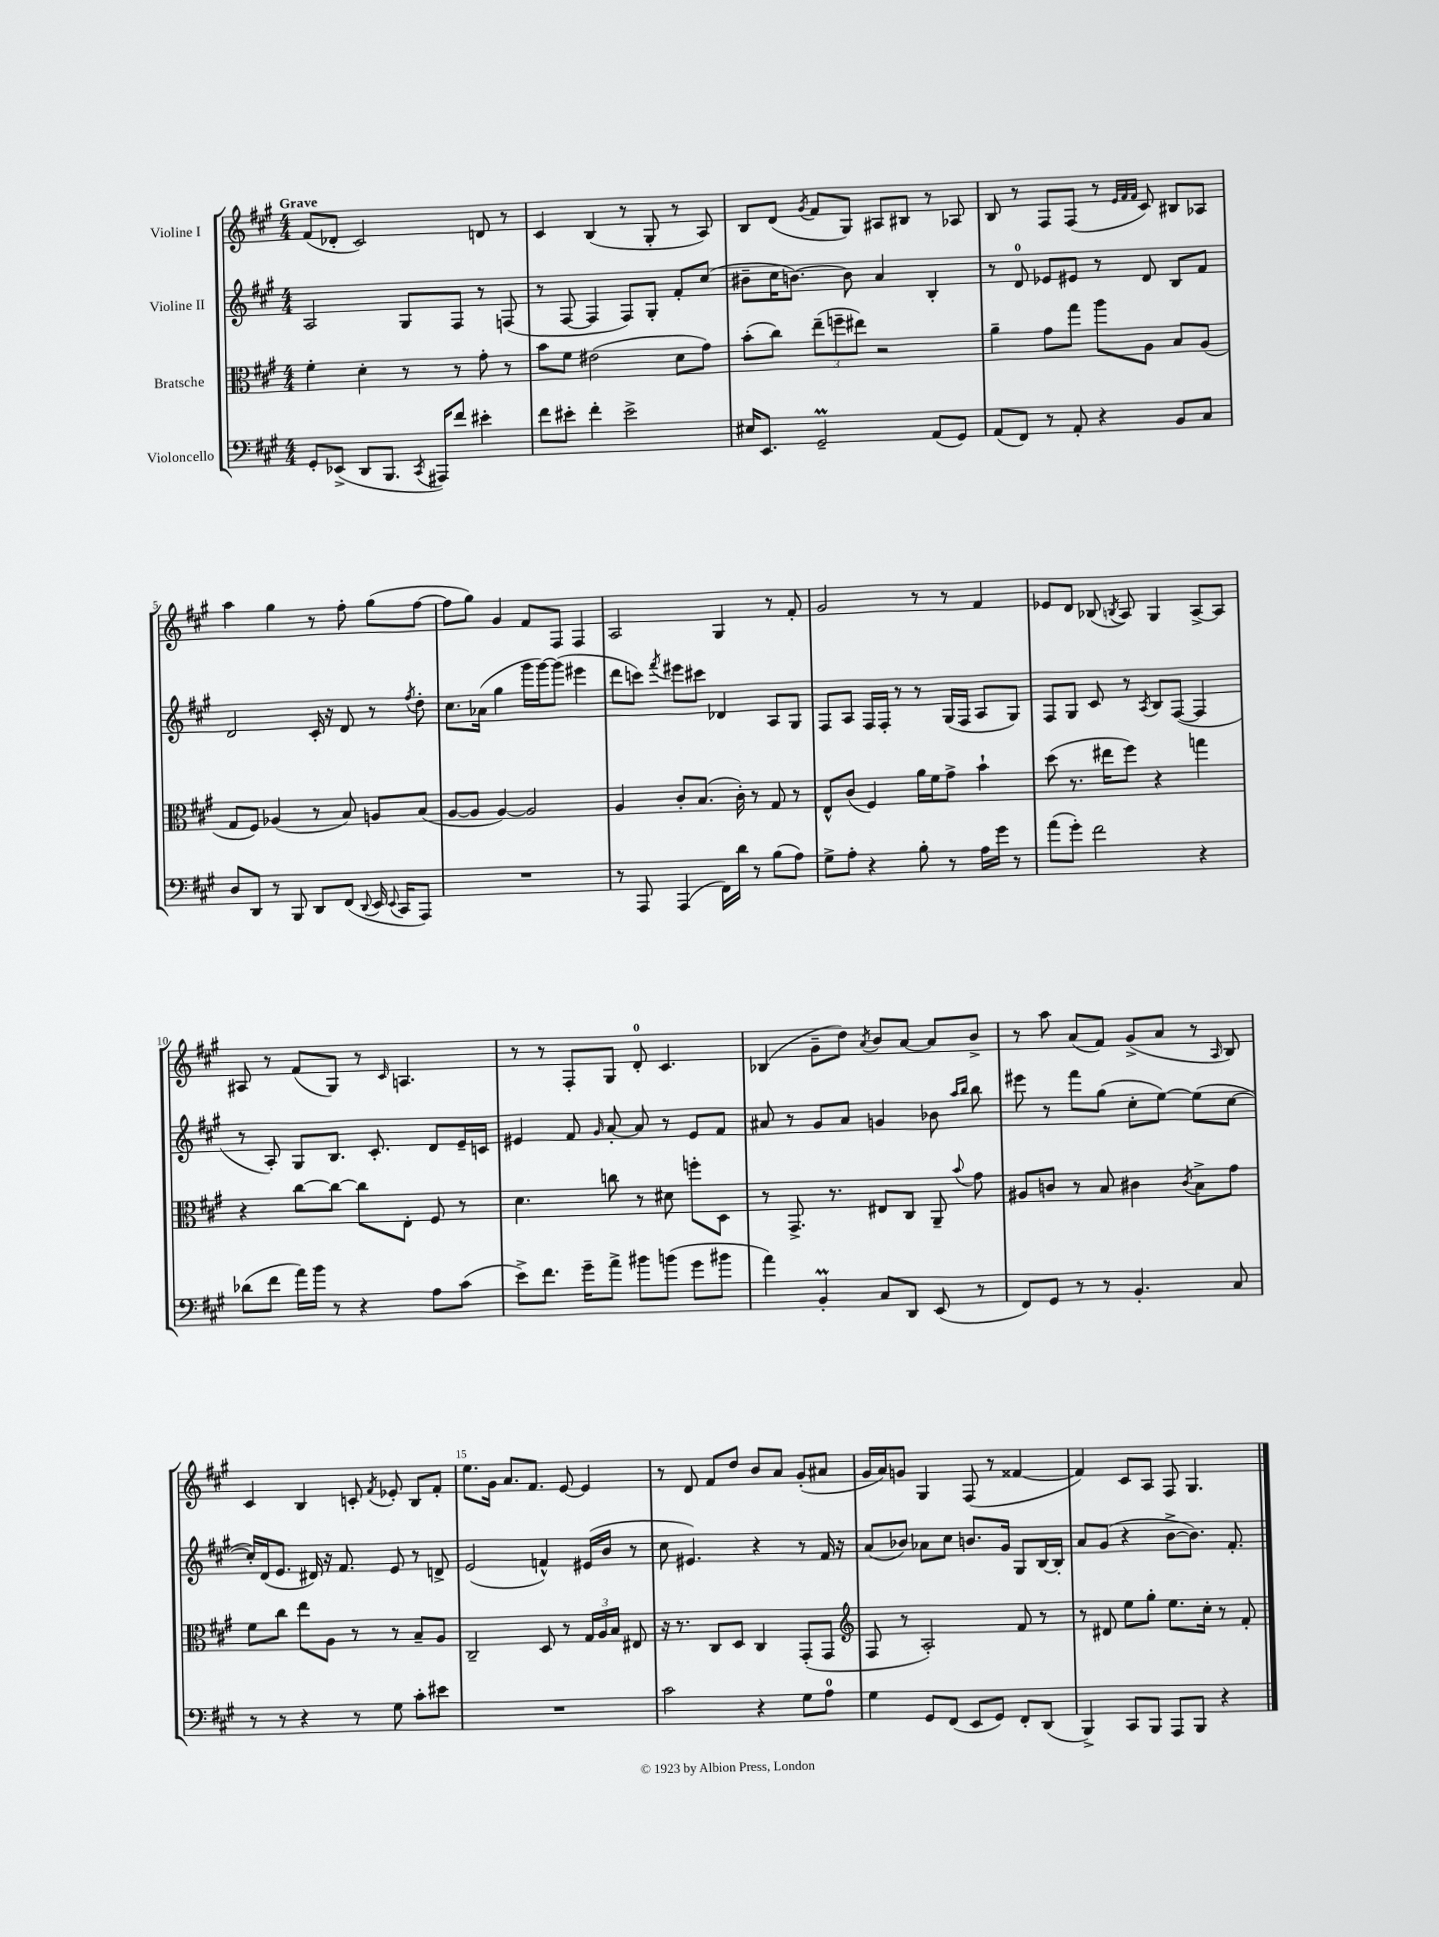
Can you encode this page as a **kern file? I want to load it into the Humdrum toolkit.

**kern	**kern	**kern	**kern
*staff4	*staff3	*staff2	*staff1
*clefF4	*clefC3	*clefG2	*clefG2
*k[f#c#g#]	*k[f#c#g#]	*k[f#c#g#]	*k[f#c#g#]
*M4/4	*M4/4	*M4/4	*M4/4
8GG#'	4f#'	2A	(8f#
(8EE-^	.	.	8d-'
8DD	4d'	.	2c#)
8.BBB	.	.	.
.	8r	8G#	.
8qCC#	.	.	.
16AAA#)	.	.	.
8f#	8r	8F#	.
4e#'	8g#'	8r	8d
.	8r	(8F	8r
=	=	=	=
8f#	8b	8r	4c#
8e#'	8f#	[8F#	.
4f#'	(2e#	4F#]	(4B
2e#^	.	8F#)	8r
.	.	8G#'	8G#'
.	8d	8f#'	8r
.	8g#)	(8cc#	8A)
=	=	=	=
16E#	(8b'	8b#~	8B
8.EE	.	.	.
.	8cc#)	16cc#	(8d
.	.	[8.b)	.
.	.	.	8qg#
2GG#~	(12ee~	.	8f#
.	12ff~	.	.
.	.	8b]	8G#)
.	12ee#)	.	.
.	2r	4a	8A#
.	.	.	8B#
(8AA	.	4B'	8r
8GG#)	.	.	8A-
=	=	=	=
(8AA	4a~	8r	8B
8FF#)	.	8d	8r
8r	8g#	8e-	8F#
8AA'	8gg#	8e#	(8F#
4r	8aa	8r	8r
.	.	.	32qqe
.	.	.	32qqf#
.	.	.	32qqf#
.	8A	8d	8c#)
8BB	8B	8B	8B#
8C#	(8A	8f#	8A-
=	=	=	=
8D	8G#	2d	4aa
8DD	8F#)	.	.
8r	(4A-	.	4gg#
8BBB	.	.	.
8DD	8r	16c#'	8r
.	.	16r	.
(8FF#	8B)	8d	8ff#'
8qqDD	.	.	.
16EE	8A	8r	(8gg#
8qqEE	.	.	.
16CC#	.	.	.
.	.	8qff#	.
8AAA)	(8B	8dd'	[8ff#
=	=	=	=
1r	[8A	8.cc#	8ff#]
.	8A]	.	8gg#)
.	.	(16a-	.
.	[4A)	4gg#	4g#
.	2A]	16ggg#	8f#
.	.	[16ggg#)	.
.	.	(8ggg#]	8F#
.	.	4eee#	4F#
=	=	=	=
8r	4A	8ddd	2A
8AAA	.	8ccc)	.
.	.	8qfff#	.
(4AAA	8c#'	8eee#	.
.	(8.B	8ccc#	.
16FF#)	.	4d-	4G#
16d	16c#')	.	.
8r	8r	.	.
(8B	8G#	8A	8r
8A)	8r	8G#	8f#'
=	=	=	=
8G#^	8E^^	8F#	2g#
8A'	(8c#	8A	.
4r	4F#)	16F#	.
.	.	16F#'	.
.	.	8r	.
8B'	16a	8r	8r
.	16f#	.	.
8r	8g#^	(16G#	8r
.	.	16F#	.
16A	4b`	8A	4f#
16g#	.	.	.
8r	.	8G#)	.
=	=	=	=
(8a	(8dd	8F#	8e-
8g#')	8.r	8G#	8d
2f#	.	8c#	(8B-
.	16ee#	.	.
.	.	.	8qB
.	8ff#)	8r	8A)
.	.	8qA	.
.	4r	8B	4G#
.	.	([8F#	.
4r	4gg	4F#]	[8A^
.	.	.	8A]
=	=	=	=
(8d-	4r	8r	8A#
8f#	.	8A')	8r
16a)	[8cc#	8G#	(8f#
16b	.	.	.
8r	8cc#_	8.B	8G#)
4r	8cc#]	.	8r
.	.	8.c#'	.
.	.	.	16qqc#
.	8E'	.	4.A
8A	8F#	8d	.
(8c#	8r	16e~	.
.	.	16c	.
=	=	=	=
8e^)	4.d	4e#	8r
8.f#	.	.	8r
.	.	8f#	8F#'
16g#~	.	.	.
.	.	16qqg#	.
8a^	8cc	[8a'	8G#
8b#	8r	8a]	8d'
(8b	8d#	8r	4.c#
8g#	8ff'	8e#	.
8b#	8D	8f#	.
=	=	=	=
4a)	8r	8a#	(4B-
.	8.GG#^	8r	.
4BB'	.	8g#	8g#~
.	8.r	.	.
.	.	8a#	8dd)
.	.	.	8qa
8C#	8E#	4g	8b
8DD	8C#	.	[8a
(8EE	8AA~	8b-	8a]
.	.	16qqaa	.
.	8qqb	16qqbb	.
8r	8g#	8bb	8b^
=	=	=	=
8FF#)	8A#	8eee#	8r
8GG#	8c	8r	8aa
8r	8r	8fff#	(8a
8r	8B	(8gg#	8f#)
4.BB'	4c#	8cc#'	(8g#^
.	.	[8ee)	8a
.	8qc#	.	.
.	8B^	(8ee]	8r
.	.	.	16qqA
8C#	8g#	[8cc#	8B)
=	=	=	=
8r	8f#	16cc#'])	4c#
.	.	(16d	.
8r	8cc#	8.e	.
4r	8ee	.	4B
.	.	16d#)	.
.	8A	16r	.
.	.	8.f#	.
8r	8r	.	8c'
.	.	.	8qf#
8G#	8r	8e	8e-'
8c#'	8B~	8r	8B
8e#	8A	8d^	8f#'
=	=	=	=
1r	2C#~	(2e	8.ee
.	.	.	16g#
.	.	.	8.a
.	.	.	8.f#
.	8D	4f^^)	.
.	8r	.	[8e
.	24G#	(16e#	4e]
.	24A	.	.
.	.	16b	.
.	24B	.	.
.	8E#	8r	.
=	=	=	=
2c#	16r	8cc#	8r
.	8.r	.	.
.	.	4.e#)	8d
.	8C#	.	8f#
.	8D	.	8dd
4r	4C#	4r	8b
.	.	.	8a
8G#	(8GG#'	8r	(8g#'
8A	8GG#	16f#	8a#
.	.	16r	.
=	=	=	=
*	*clefG2	*	*
4G#	8F#	(8a	16g#
.	.	.	16a)
.	8r	8b-)	8g
8GG#	2A')	8a-	4G#
(8FF#	.	8cc#	.
8EE	.	8.b	(8F#
8GG#)	.	.	8r
.	.	16g#	.
8FF#'	8f#	8G#	[4f##
(8DD	8r	[16B	.
.	.	16B']	.
=	=	=	=
4BBB^)	8r	8a	4f##])
.	8d#	(8g#	.
8CC#	8ee	4r	8c#
8BBB	8gg#'	.	8A
8AAA	8.ee	[8b^	8F#
8BBB	.	8.b])	4.G#
.	16cc#'	.	.
4r	8r	.	.
.	.	8.f#'	.
.	8f#'	.	.
==	==	==	==
*-	*-	*-	*-
